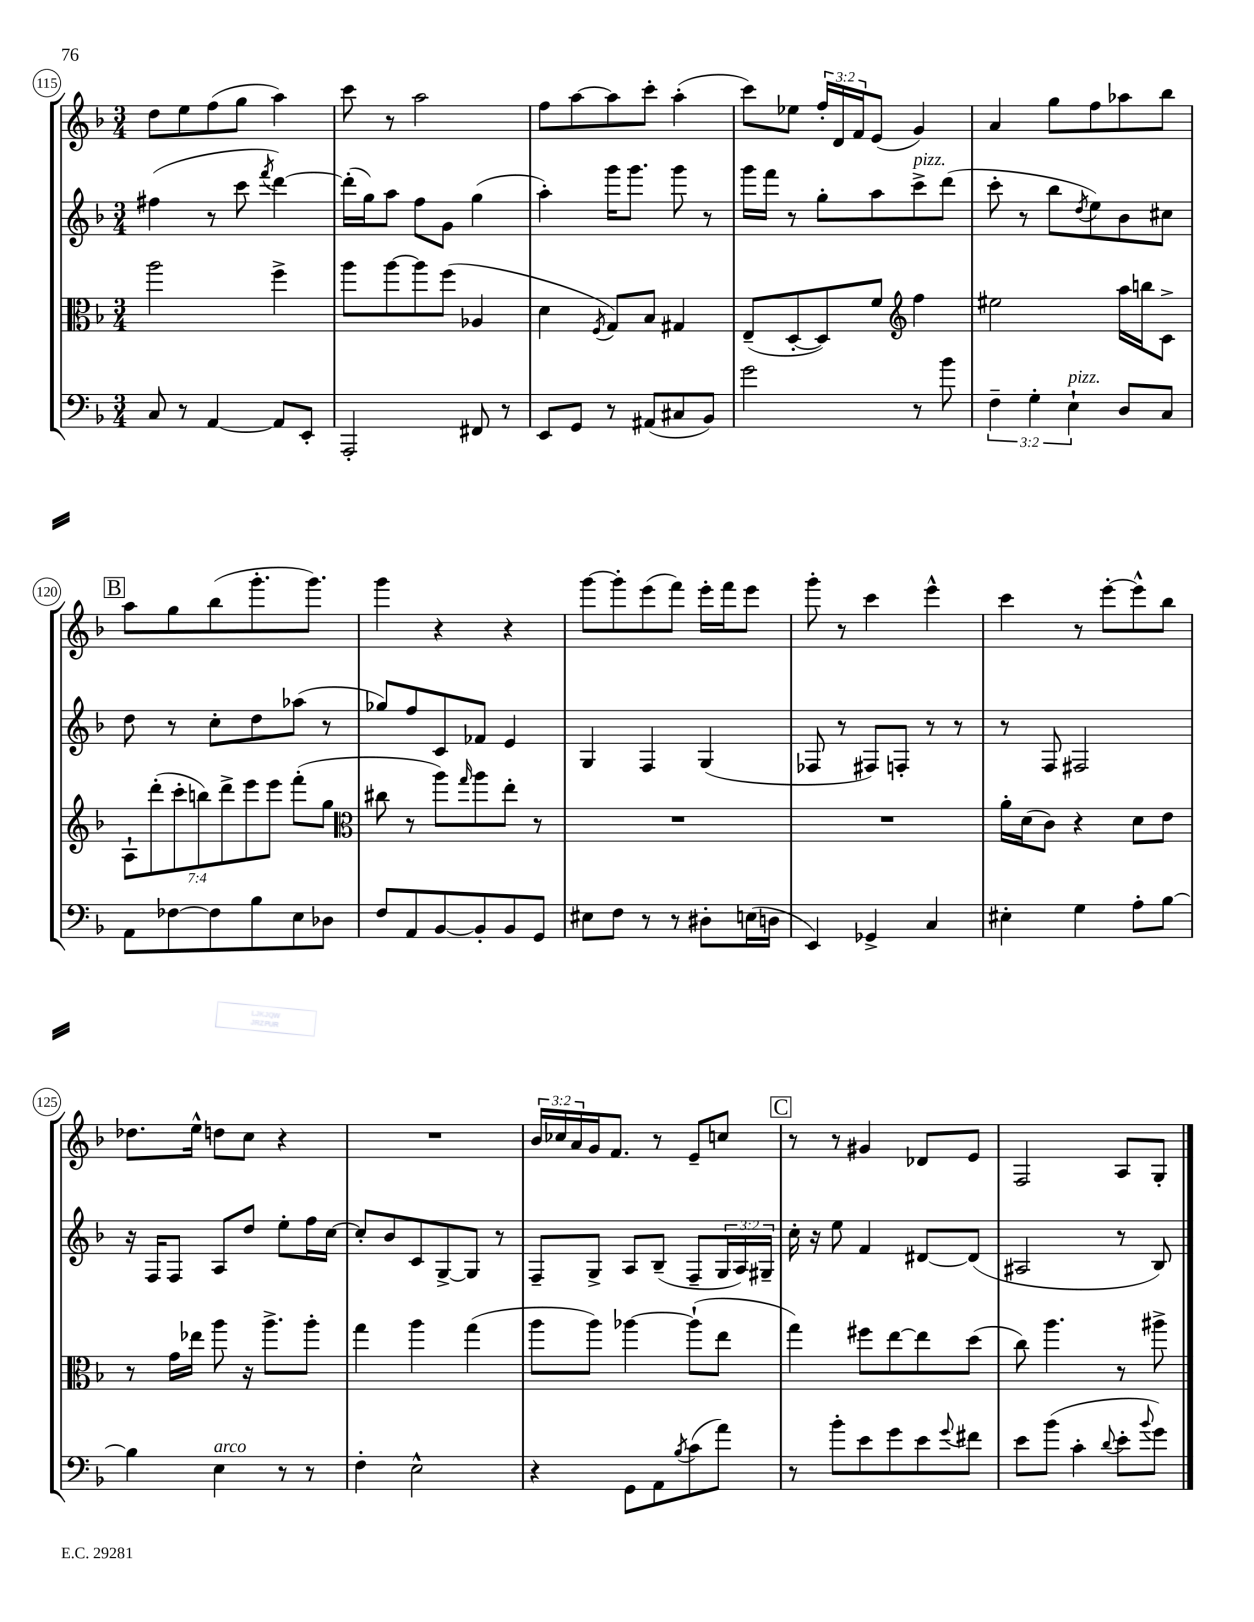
<<
\new StaffGroup <<
\new Staff = "s0" {
    \clef treble \key f \major \numericTimeSignature \time 3/4 \override Staff.TupletNumber.text = #tuplet-number::calc-fraction-text
    d''8 e''8 f''8( g''8 a''4) |
    c'''8 r8 a''2 |
    f''8 a''8~ a''8 c'''8-. a''4-.( |
    c'''8) ees''8 \tuplet 3/2 { f''16-. d'16 f'16 } e'8( g'4) |
    a'4 g''8 f''8 aes''8 bes''8 |
    \mark \markup { \box "B" } a''8 g''8 bes''8( g'''8.-. g'''8.) |
    g'''4 r4 r4 |
    g'''8~ g'''8-. e'''8( f'''8) e'''16-. f'''16 e'''8 |
    g'''8-. r8 c'''4 e'''4-^ |
    c'''4 r8 e'''8~-. e'''8-^ bes''8 |
    des''8. e''16-^ d''8 c''8 r4 |
    R2. |
    \tuplet 3/2 { bes'16 ces''16 a'16 } g'16 f'8. r8 e'8-- c''8 |
    \mark \markup { \box "C" } r8 r8 gis'4 des'8 e'8 |
    f2 a8 g8-. \bar "|." |
}
\new Staff = "s1" {
    \clef treble \key f \major \numericTimeSignature \time 3/4 \override Staff.TupletNumber.text = #tuplet-number::calc-fraction-text
    fis''4( r8 c'''8 \acciaccatura { f'''8 } d'''4~) |
    d'''16-.( g''16) a''8 f''8 g'8 g''4( |
    a''4-.) g'''16 g'''8. g'''8 r8 |
    g'''16 f'''16 r8 g''8-. a''8 c'''8->^\markup { \italic "pizz." } d'''8( |
    c'''8-. r8 bes''8 \acciaccatura { d''8 } e''8) bes'8 cis''8 |
    \mark \markup { \box "B" } d''8 r8 c''8-. d''8 aes''8( r8 |
    ges''8) f''8 c'8 fes'8 e'4 |
    g4 f4 g4( |
    fes8 r8 fis8) f8-. r8 r8 |
    r8 f8 fis2 |
    r16 f16 f8 a8 d''8 e''8-. f''16 c''16~ |
    c''8-. bes'8 c'8 g8~-> g8 r8 |
    f8-- g8-> a8 bes8--( f8-- \tuplet 3/2 { g16 a16) gis16-- } |
    \mark \markup { \box "C" } c''16-. r16 e''8 f'4 dis'8~ dis'8( |
    ais2 r8 bes8) \bar "|." |
}
\new Staff = "s2" {
    \clef alto \key f \major \numericTimeSignature \time 3/4 \override Staff.TupletNumber.text = #tuplet-number::calc-fraction-text
    a''2 f''4-> |
    a''8 a''8~ a''8 f''8( aes4 |
    d'4 \acciaccatura { f8 } g8) bes8 gis4 |
    e8--( d8~-. d8) f'8 \clef treble f''4 |
    eis''2 a''16 b''16 c'8-> |
    \mark \markup { \box "B" } \tuplet 7/4 { a8-! d'''8-.( c'''8-. b''8) d'''8-> e'''8 e'''8 } f'''8-.( g''8 |
    \clef alto cis''8 r8 a''8) \grace { g''16 } a''8 e''8-. r8 |
    R2. |
    R2. |
    a'16-. d'16( c'8) r4 d'8 e'8 |
    r8 g'16 ees''16 a''8 r16 a''8.-> a''8-. |
    g''4 a''4 g''4( |
    a''8 a''8) aes''4~ aes''8-!( e''8 |
    \mark \markup { \box "C" } g''4) fis''8 e''8~ e''8 d''8( |
    c''8) a''4. r8 ais''8-> \bar "|." |
}
\new Staff = "s3" {
    \clef bass \key f \major \numericTimeSignature \time 3/4 \override Staff.TupletNumber.text = #tuplet-number::calc-fraction-text
    c8 r8 a,4~ a,8 e,8-. |
    a,,2-. fis,8 r8 |
    e,8 g,8 r8 ais,8( cis8 bes,8) |
    g'2 r8 bes'8 |
    \tuplet 3/2 { f4-- g4-. e4-!^\markup { \italic "pizz." } } d8 c8 |
    \mark \markup { \box "B" } a,8 fes8~ fes8 bes8 e8 des8 |
    f8 a,8 bes,8~ bes,8-. bes,8 g,8 |
    eis8 f8 r8 r8 dis8-. e16( d16 |
    e,4) ges,4-> c4 |
    eis4-. g4 a8-. bes8~ |
    bes4 e4^\markup { \italic "arco" } r8 r8 |
    f4-. e2-^ |
    r4 g,8 a,8 \acciaccatura { bes8 } c'8( a'8) |
    \mark \markup { \box "C" } r8 bes'8-. e'8 g'8 e'8 \appoggiatura { g'8 } fis'8 |
    e'8 bes'8( c'4-. \appoggiatura { d'8 } e'8-. \appoggiatura { bes'8 } g'8) \bar "|." |
}
>>
>>
\layout { \context { \Score currentBarNumber = #115 \override BarNumber.stencil = #(make-stencil-circler 0.1 0.3 ly:text-interface::print) } }
